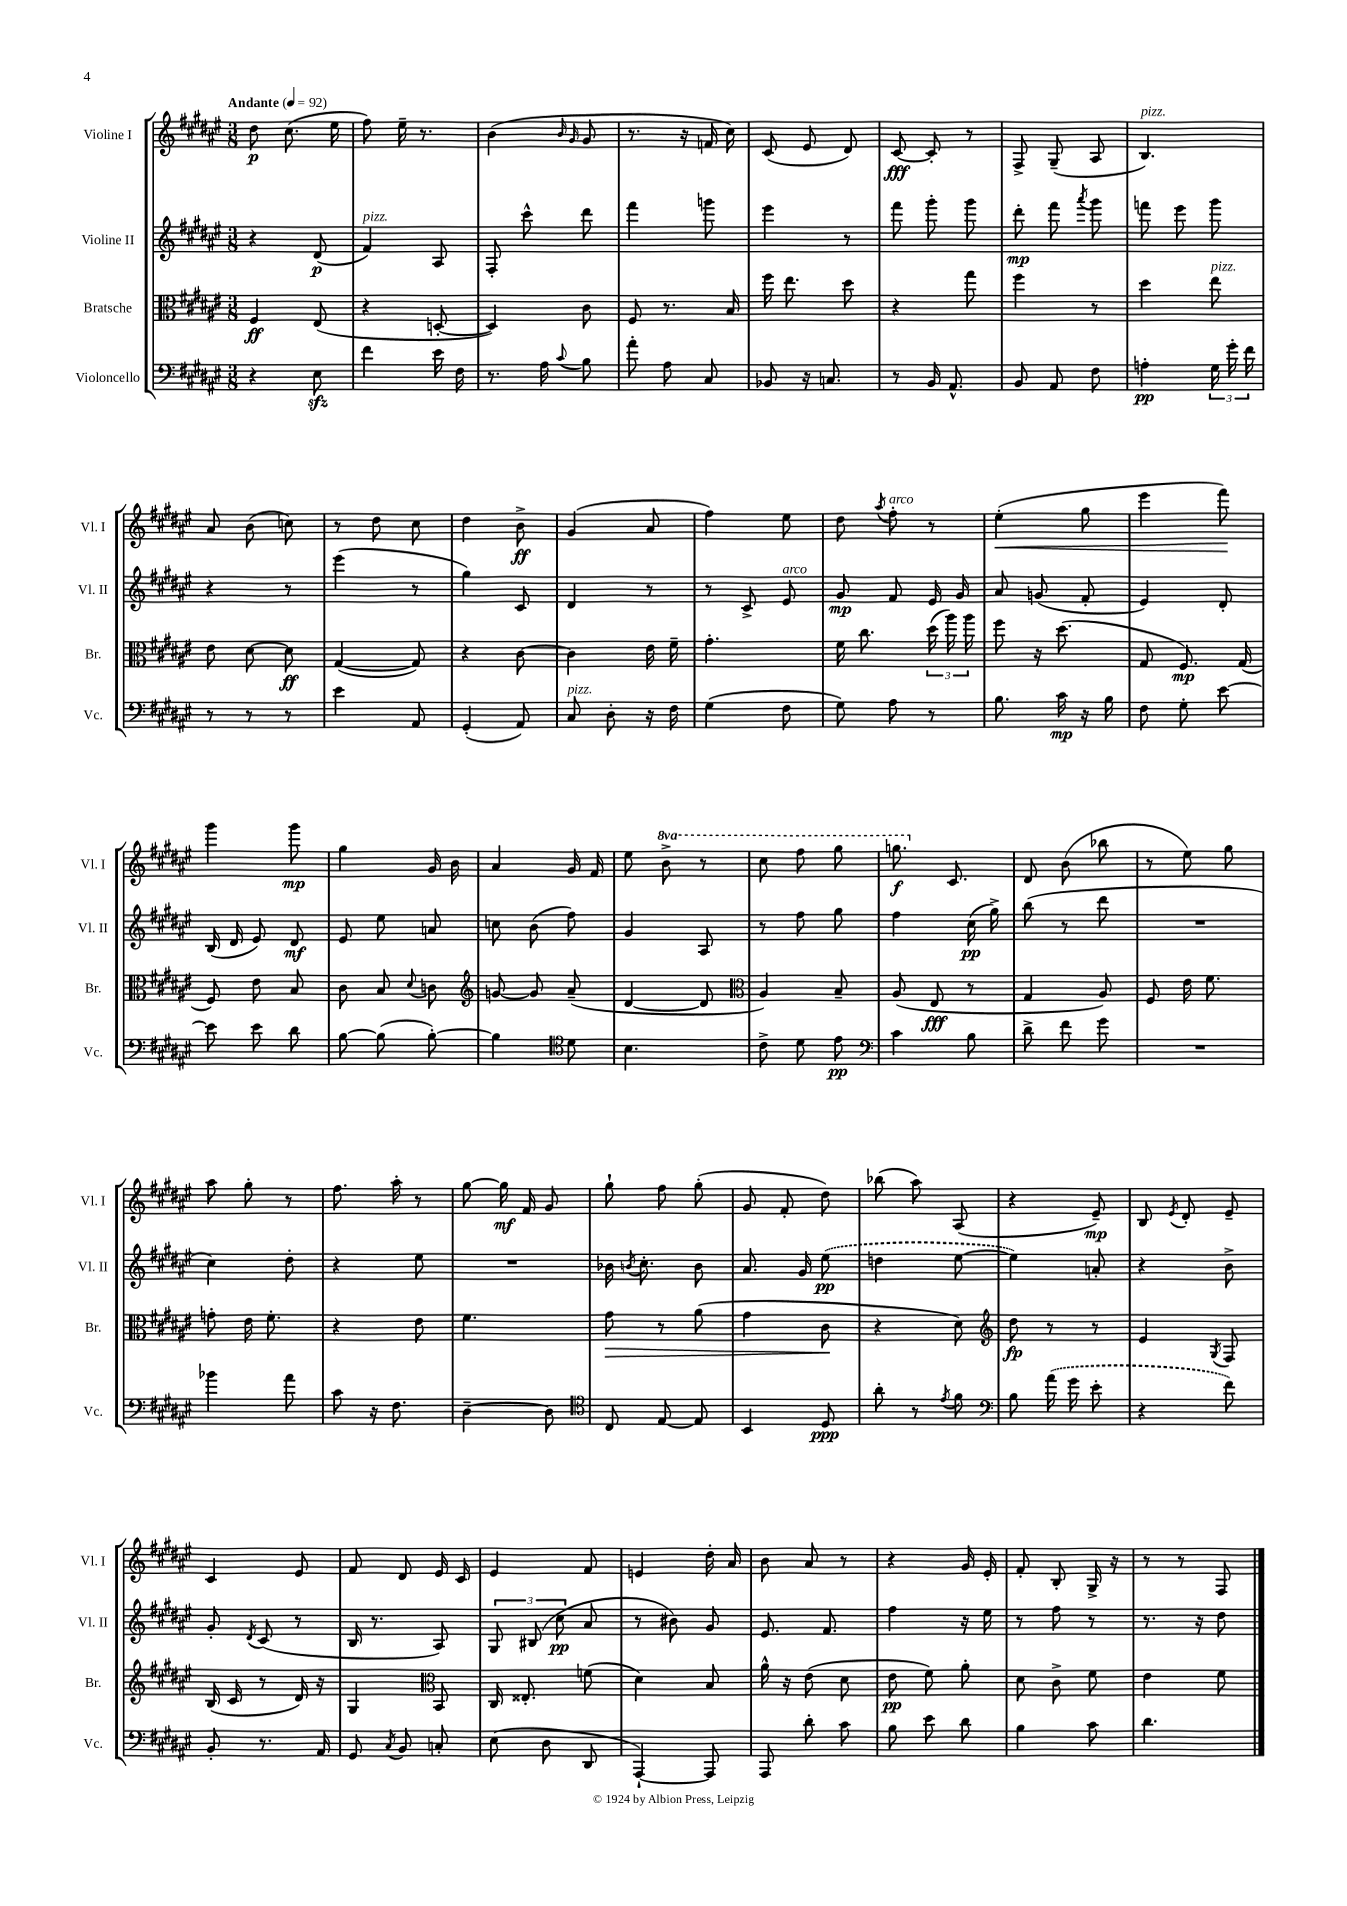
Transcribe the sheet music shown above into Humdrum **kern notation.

**kern	**dynam	**kern	**dynam	**kern	**dynam	**kern	**dynam
*part4	*part4	*part3	*part3	*part2	*part2	*part1	*part1
*staff4	*staff4	*staff3	*staff3	*staff2	*staff2	*staff1	*staff1
*I"Violoncello	*	*I"Bratsche	*	*I"Violine II	*	*I"Violine I	*
*I'Vc.	*	*I'Br.	*	*I'Vl. II	*	*I'Vl. I	*
*clefF4	*	*clefC3	*	*clefG2	*	*clefG2	*
*k[f#c#g#d#a#e#]	*	*k[f#c#g#d#a#e#]	*	*k[f#c#g#d#a#e#]	*	*k[f#c#g#d#a#e#]	*
*M3/8	*	*M3/8	*	*M3/8	*	*M3/8	*
*MM92	*	*MM92	*	*MM92	*	*MM92	*
=1	=1	=1	=1	=1	=1	=1	=1
!	!	!	!	!	!	!LO:TX:a:B:t=Andante	!
4r	.	4F#/	ff	4r	.	8dd#\	p
.	.	.	.	.	.	(8.cc#\	.
8E#zz\	.	(8E#/	.	(8d#/	p	.	.
.	.	.	.	.	.	16ee#\	.
=2	=2	=2	=2	=2	=2	=2	=2
!	!	!	!	!LO:TX:a:i:t=pizz.	!	!	!
4f#\	.	4r	.	4f#/)	.	8ff#\)	.
.	.	.	.	.	.	16ee#~\	.
.	.	.	.	.	.	8.r	.
16e#\	.	[8Dn'/	.	8A#/	.	.	.
16F#\	.	.	.	.	.	.	.
=3	=3	=3	=3	=3	=3	=3	=3
8.r	.	4D/])	.	8F#'/	.	(4b\	.
.	.	.	.	8ccc#^^\	.	.	.
16A#\	.	.	.	.	.	.	.
.	.	.	.	.	.	16qqb/	.
8qqc#/	.	.	.	.	.	16qqg#/	.
8B\	.	8c#\	.	8ddd#\	.	8g#/	.
=4	=4	=4	=4	=4	=4	=4	=4
8a#'\	.	8F#/	.	4fff#\	.	8.r	.
8A#\	.	8.r	.	.	.	.	.
.	.	.	.	.	.	16r	.
8C#/	.	.	.	8gggn\	.	16fn/	.
.	.	16B/	.	.	.	16cc#\)	.
=5	=5	=5	=5	=5	=5	=5	=5
8BB-X/	.	16ff#\	.	4eee#\	.	(8c#/	.
.	.	8.ee#\	.	.	.	.	.
16r	.	.	.	.	.	8e#/	.
8.Cn/	.	.	.	.	.	.	.
.	.	8dd#\	.	8r	.	8d#/)	.
=6	=6	=6	=6	=6	=6	=6	=6
8r	.	4r	.	8fff#\	.	[8c#/	fff
16BB/	.	.	.	8ggg#'\	.	8c#'/]	.
8.AA#^^/	.	.	.	.	.	.	.
.	.	8gg#\	.	8ggg#\	.	8r	.
=7	=7	=7	=7	=7	=7	=7	=7
8BB/	.	4ff#\	.	8ddd#'\	mp	8F#^/	.
8AA#/	.	.	.	8fff#\	.	(8G#~/	.
.	.	.	.	8qaaa#/	.	.	.
8F#\	.	8r	.	8ggg#\	.	8A#/	.
=8	=8	=8	=8	=8	=8	=8	=8
!	!	!	!	!	!	!LO:TX:a:i:t=pizz.	!
4An'\	pp	4dd#\	.	8fffn\	.	4.B/)	.
.	.	.	.	8eee#\	.	.	.
!	!	!LO:TX:a:i:t=pizz.	!	!	!	!	!
24G#\	.	8ee#\	.	8ggg#\	.	.	.
24g#'\	.	.	.	.	.	.	.
24f#\	.	.	.	.	.	.	.
!!LO:LB:g=z
=9	=9	=9	=9	=9	=9	=9	=9
8r	.	8e#\	.	4r	.	8a#/	.
8r	.	[8d#\	.	.	.	(8b\	.
8r	.	8d#\]	ff	8r	.	8ccn\)	.
=10	=10	=10	=10	=10	=10	=10	=10
4e#\	.	([4G#/	.	(4eee#\	.	8r	.
.	.	.	.	.	.	8dd#\	.
8AA#/	.	8G#/])	.	8r	.	8cc#\	.
=11	=11	=11	=11	=11	=11	=11	=11
(4GG#'/	.	4r	.	4gg#\)	.	4dd#\	.
8AA#/)	.	[8c#\	.	8c#/	.	8b^\	ff
=12	=12	=12	=12	=12	=12	=12	=12
!LO:TX:a:i:t=pizz.	!	!	!	!	!	!	!
8C#/	.	4c#\]	.	4d#/	.	(4g#/	.
8D#'\	.	.	.	.	.	.	.
16r	.	16e#\	.	8r	.	8a#/	.
16F#\	.	16f#~\	.	.	.	.	.
=13	=13	=13	=13	=13	=13	=13	=13
(4G#\	.	4.g#'\	.	8r	.	4ff#\)	.
.	.	.	.	8c#^/	.	.	.
!	!	!	!	!LO:TX:a:i:t=arco	!	!	!
8F#\	.	.	.	8e#/	.	8ee#\	.
=14	=14	=14	=14	=14	=14	=14	=14
8G#\)	.	16f#\	.	8g#/	mp	8dd#\	.
.	.	8.cc#\	.	.	.	.	.
.	.	.	.	.	.	8qaa#/	.
!	!	!	!	!	!	!LO:TX:a:i:t=arco	!
8A#\	.	.	.	8f#/	.	8ff#'\	.
8r	.	(24dd#\	.	16e#/	.	8r	.
.	.	24aa#\)	.	.	.	.	.
.	.	.	.	16g#/	.	.	.
.	.	24aa#\	.	.	.	.	.
=15	=15	=15	=15	=15	=15	=15	=15
!	!	!	!	!	!	!	!LO:HP:b
8.B\	.	8ff#\	.	8a#/	.	(4ee#'\	<
.	.	16r	.	(8gn/	.	.	.
16c#\	mp	(8.dd#\	.	.	.	.	.
16r	.	.	.	8f#'/	.	8gg#\	.
16B\	.	.	.	.	.	.	.
=16	=16	=16	=16	=16	=16	=16	=16
8F#\	.	8G#/	.	4e#/)	.	4eee#\	.
8G#'\	.	8.F#/)	mp	.	.	.	.
[8e#\	.	.	.	8d#'/	.	8fff#\)	.
.	.	(16G#/	.	.	.	.	.
.	.	.	.	.	.	.	[
!!LO:LB:g=z
=17	=17	=17	=17	=17	=17	=17	=17
8e#\]	.	8F#/)	.	(16B/	.	4ggg#\	.
.	.	.	.	16d#/	.	.	.
8e#\	.	8e#\	.	8e#/)	.	.	.
8d#\	.	8B/	.	8d#/	mf	8ggg#\	mp
=18	=18	=18	=18	=18	=18	=18	=18
[8B\	.	8c#\	.	8e#/	.	4gg#\	.
(8B\]	.	8B/	.	8ee#\	.	.	.
.	.	8qqd#/	.	.	.	.	.
[8B'\)	.	8cn\	.	8an/	.	16g#/	.
.	.	.	.	.	.	16b\	.
=19	=19	=19	=19	=19	=19	=19	=19
*	*	*clefG2	*	*	*	*	*
4B\]	.	[8gn/	.	8ccn\	.	4a#/	.
.	.	8g/]	.	(8b\	.	.	.
*clefC4	*	*	*	*	*	*	*
8d#\	.	(8a#~/	.	8ff#\)	.	16g#/	.
.	.	.	.	.	.	16f#/	.
=20	=20	=20	=20	=20	=20	=20	=20
4.B\	.	[4d#/	.	4g#/	.	8ee#\	.
*	*	*	*	*	*	*8va	*
.	.	.	.	.	.	8bb^\	.
.	.	8d#/]	.	8A#/	.	8r	.
=21	=21	=21	=21	=21	=21	=21	=21
*	*	*clefC3	*	*	*	*	*
8c#^\	.	4A#/)	.	8r	.	8ccc#\	.
8d#\	.	.	.	8ff#\	.	8fff#\	.
8e#\	pp	8B~/	.	8gg#\	.	8ggg#\	.
=22	=22	=22	=22	=22	=22	=22	=22
*clefF4	*	*	*	*	*	*	*
4c#\	.	(8A#/	.	4ff#\	.	8.gggn\	f
.	.	8E#/	fff	.	.	.	.
*	*	*	*	*	*	*X8va	*
.	.	.	.	.	.	8.c#/	.
8B\	.	8r	.	(16cc#\	pp	.	.
.	.	.	.	16gg#^\)	.	.	.
=23	=23	=23	=23	=23	=23	=23	=23
8d#^\	.	4G#/	.	(8bb\	.	8d#/	.
8f#\	.	.	.	8r	.	(8b\	.
8g#\	.	8A#/)	.	8ddd#\	.	8bb-X\	.
=24	=24	=24	=24	=24	=24	=24	=24
4.r	.	8F#/	.	4.r	.	8r	.
.	.	16e#\	.	.	.	8ee#\)	.
.	.	8.f#\	.	.	.	.	.
.	.	.	.	.	.	8gg#\	.
!!LO:LB:g=z
=25	=25	=25	=25	=25	=25	=25	=25
4b-X\	.	8gn'\	.	4cc#\)	.	8aa#\	.
.	.	16e#\	.	.	.	8gg#'\	.
.	.	8.f#'\	.	.	.	.	.
8a#\	.	.	.	8dd#'\	.	8r	.
=26	=26	=26	=26	=26	=26	=26	=26
8c#\	.	4r	.	4r	.	8.ff#\	.
16r	.	.	.	.	.	.	.
8.F#\	.	.	.	.	.	16aa#'\	.
.	.	8e#\	.	8ee#\	.	8r	.
=27	=27	=27	=27	=27	=27	=27	=27
[4D#~\	.	4.f#\	.	4.r	.	[8gg#\	.
.	.	.	.	.	.	16gg#\]	mf
.	.	.	.	.	.	16f#/	.
8D#\]	.	.	.	.	.	8g#/	.
=28	=28	=28	=28	=28	=28	=28	=28
*clefC4	*	*	*	*	*	*	*
!	!	!	!LO:HP:b	!	!	!	!
8C#/	.	8g#\	>	16b-X\	.	8gg#`\	.
.	.	.	.	8qbn/	.	.	.
.	.	.	.	8.cc#'\	.	.	.
[8E#/	.	8r	.	.	.	8ff#\	.
8E#/]	.	(8a#\	.	8b\	.	(8gg#'\	.
=29	=29	=29	=29	=29	=29	=29	=29
4BB/	.	4g#\	.	8.a#/	.	8g#/	.
.	.	.	.	.	.	8f#'/	.
.	.	.	.	16g#/	.	.	.
8D#/	ppp	8c#\	.	(8ee#\	pp	8dd#\)	.
.	.	.	]	.	.	.	.
=30	=30	=30	=30	=30	=30	=30	=30
8a#'\	.	4r	.	4ddn\	.	(8bb-X\	.
8r	.	.	.	.	.	8aa#\)	.
8qe#/	.	.	.	.	.	.	.
8f#\	.	8d#\)	.	[8ee#\	.	(8A#/	.
=31	=31	=31	=31	=31	=31	=31	=31
*clefF4	*	*clefG2	*	*	*	*	*
8B\	.	8dd#\	fp	4ee#\])	.	4r	.
(16a#\	.	8r	.	.	.	.	.
16g#\	.	.	.	.	.	.	.
8e#'\	.	8r	.	8an'/	.	8e#~/)	mp
=32	=32	=32	=32	=32	=32	=32	=32
4r	.	4e#/	.	4r	.	8B/	.
.	.	.	.	.	.	8qe#/	.
.	.	.	.	.	.	8d#'/	.
.	.	8qG#/	.	.	.	.	.
8f#\)	.	8F#/	.	8b^\	.	8e#~/	.
!!LO:LB:g=z
=33	=33	=33	=33	=33	=33	=33	=33
8BB'/	.	(16B/	.	8g#'/	.	4c#/	.
.	.	16c#/	.	.	.	.	.
.	.	.	.	8qd#/	.	.	.
8.r	.	8r	.	(8c#/	.	.	.
.	.	16d#/)	.	8r	.	8e#/	.
16AA#/	.	16r	.	.	.	.	.
=34	=34	=34	=34	=34	=34	=34	=34
8GG#/	.	4G#/	.	16B/	.	8f#/	.
.	.	.	.	8.r	.	.	.
8qC#/	.	.	.	.	.	.	.
8BB/	.	.	.	.	.	8d#/	.
*	*	*clefC3	*	*	*	*	*
8Cn'/	.	8BB/	.	8A#/)	.	16e#/	.
.	.	.	.	.	.	16c#/	.
=35	=35	=35	=35	=35	=35	=35	=35
(8E#\	.	16C#/	.	12G#/	.	4e#/	.
.	.	8.E##X'/	.	.	.	.	.
.	.	.	.	(12B#X/	.	.	.
8D#\	.	.	.	.	.	.	.
.	.	.	.	12cc#\	pp	.	.
8DD#/	.	(8fn\	.	8a#/	.	8f#/	.
=36	=36	=36	=36	=36	=36	=36	=36
[4AAA#`/)	.	4d#\)	.	8r	.	4en/	.
.	.	.	.	8b#X\)	.	.	.
8AAA#/]	.	8B/	.	8g#/	.	16dd#'\	.
.	.	.	.	.	.	16a#/	.
=37	=37	=37	=37	=37	=37	=37	=37
8AAA#/	.	16a#^^\	.	8.e#/	.	8b\	.
.	.	16r	.	.	.	.	.
8d#'\	.	(8e#\	.	.	.	8a#/	.
.	.	.	.	8.f#/	.	.	.
8c#\	.	8d#\	.	.	.	8r	.
=38	=38	=38	=38	=38	=38	=38	=38
8B\	.	8e#\	pp	4ff#\	.	4r	.
8e#\	.	8f#\)	.	.	.	.	.
8d#\	.	8a#'\	.	16r	.	16g#/	.
.	.	.	.	16ee#\	.	16e#'/	.
=39	=39	=39	=39	=39	=39	=39	=39
4B\	.	8d#\	.	8r	.	8f#'/	.
.	.	8c#^\	.	8ff#\	.	8B'/	.
8c#\	.	8f#\	.	8r	.	16G#^/	.
.	.	.	.	.	.	16r	.
=40	=40	=40	=40	=40	=40	=40	=40
4.d#\	.	4e#\	.	8.r	.	8r	.
.	.	.	.	.	.	8r	.
.	.	.	.	16r	.	.	.
.	.	8f#\	.	8dd#\	.	8F#/	.
==	==	==	==	==	==	==	==
*-	*-	*-	*-	*-	*-	*-	*-
